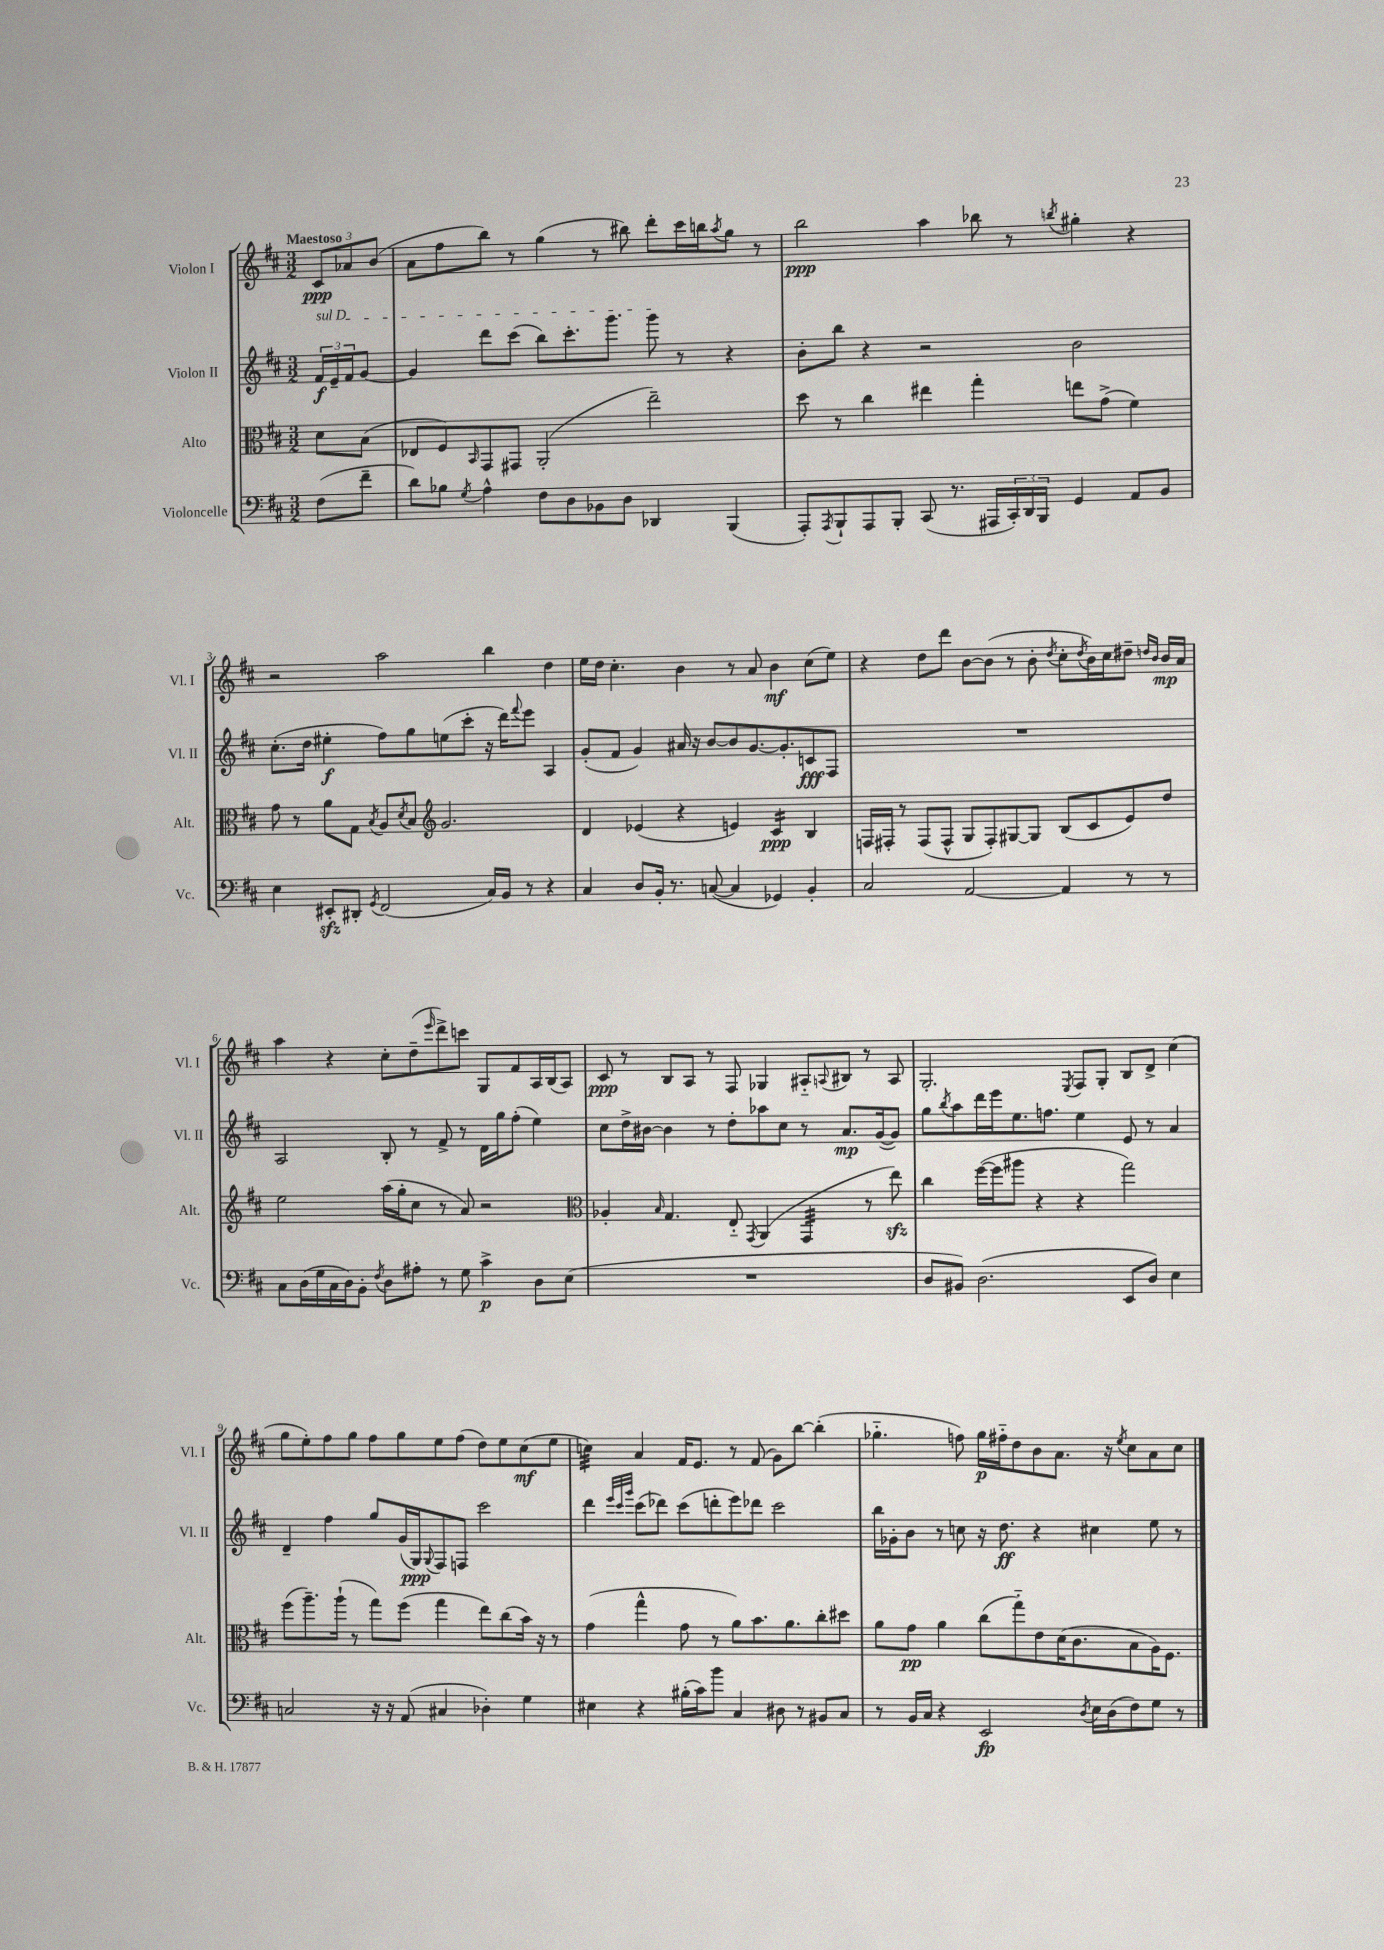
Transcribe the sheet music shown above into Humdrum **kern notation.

**kern	**kern	**kern	**kern
*staff4	*staff3	*staff2	*staff1
*clefF4	*clefC3	*clefG2	*clefG2
*k[f#c#]	*k[f#c#]	*k[f#c#]	*k[f#c#]
*M3/2	*M3/2	*M3/2	*M3/2
(8F#	8d	24f#	12c#
.	.	24e~	.
.	.	24f#	12a-
8f#~	(8B	[8g	.
.	.	.	(12b
=	=	=	=
8d)	8E-	4g]	8a
8B-	8F#)	.	8ff#
8qG	16qqBB	.	.
4A^^	8GG	8ddd	8bb)
.	8GG#	(8ccc#	8r
8F#	(2AA'	8bb)	(4gg
8D	.	8.ccc#'	.
8BB-	.	.	8r
.	.	8.ggg	.
8D	.	.	8bb#)
4DD-	2ee~)	8ggg	8ddd'
.	.	8r	16ccc#
.	.	.	16bb
.	.	.	8qaa
(4BBB	.	4r	8gg
.	.	.	8r
=	=	=	=
8AAA')	8dd	8b'	2bb
8qAAA	.	.	.
8BBB`	8r	8bb	.
8AAA	4cc#	4r	.
8BBB'	.	.	.
(8CC#	4ee#	2r	4aa
8.r	.	.	.
.	4gg'	.	8bb-
16AAA#	.	.	.
24CC#')	.	.	8r
24DD	.	.	.
24BBB	.	.	.
.	.	.	8qbb
4GG	8ee	2b	4gg#'
.	(8g^	.	.
8AA	4f#)	.	4r
8BB	.	.	.
=	=	=	=
4E	8g	(8.cc#'	2r
.	8r	.	.
.	.	16dd	.
8EE#'	8a	4ee#'	.
8DD#'	8G	.	.
8qGG	8qB	.	.
(2FF#	8A	8ff#)	2aa
.	8qd	.	.
.	8B	8gg	.
*	*clefG2	*	*
.	2.g	(8ee	.
.	.	8ccc#'	.
16C#)	.	16r	4bb
16BB	.	16ddd)	.
.	.	8qqfff#	.
8r	.	8eee	.
4r	.	4A	4dd
=	=	=	=
4C#	4d	(8g'	16ee
.	.	.	16dd
.	.	8f#	4.cc#'
8D	(4e-	4g)	.
16BB'	.	.	.
8.r	.	.	.
.	4r	16a#	4b
.	.	16r	.
([8C	.	[8b	.
4C]	4e)	8b]	8r
.	.	[8.g	8a
4GG-)	4c#	.	4b
.	.	8.g']	.
4BB'	4B	8c	(8cc#
.	.	8F#	8ee)
=	=	=	=
2C#	16F	1.r	4r
.	16F#'	.	.
.	8r	.	.
.	(8F#	.	8dd
.	8F#^^	.	8ddd
[2AA	8G	.	[8b
.	8F#')	.	(8b]
.	[8G#	.	8r
.	8G#]	.	8b'
.	.	.	8qdd
4AA]	(8B	.	8cc#'
.	.	.	8qdd
.	8c#	.	16b)
.	.	.	16cc#
8r	8e)	.	8dd#~
.	.	.	16qqdd
.	.	.	16qqb
8r	8dd	.	16b
.	.	.	16a
=	=	=	=
8C#	2ee	2A	4aa
(16D	.	.	.
16G	.	.	.
16C#	.	.	4r
16D)	.	.	.
8BB'	.	.	.
8qF#	.	.	.
8D	(16aa	8B'	8cc#'
.	16gg'	.	.
8A#'	8cc#	8r	(8dd~
.	.	.	16qqeee
8r	8r	8f#^	8ddd^)
8G	8a)	8r	8ccc
4c#^	2r	16d	8G
.	.	16gg	.
.	.	(8ff#'	8f#
8D	.	4ee)	16A
.	.	.	(16B
(8E	.	.	8A)
=	=	=	=
*	*clefC3	*	*
1.r	4A-'	8cc#	8c#
.	.	16dd^	8r
.	.	[16b#	.
.	16qqB	.	.
.	4.G	4b#]	8B
.	.	.	8A
.	.	8r	8r
.	8E'~	8dd'	8F#
.	8qGG	.	.
.	(4AA	8aa-	4G-
.	.	8cc#	.
.	4GG	8r	8A#'~
.	.	.	8qqA
.	.	8.a	8B#
.	8r	.	8r
.	.	([16g	.
.	8ee)	8g])	8A
=	=	=	=
8D	4cc#	8gg	2.G'
.	.	8qbb	.
8BB#)	.	8aa	.
(2.D	([16ff#	16ddd	.
.	16ff#]	16eee	.
.	8aa#	8.ee	.
.	4r	.	.
.	.	8.ff	.
.	.	.	8qE
.	4r	4ee	8F#
.	.	.	8G'
8EE	2gg)	8e	8B
8D)	.	8r	8d^
4E	.	4a	(4cc#
=	=	=	=
2C	(8ff#	4d~	8gg
.	8.aa~)	.	8ee')
.	.	4ff#	8ff#
.	(16aa`	.	.
.	8r	.	8gg
16r	8gg)	8gg	8ff#
16r	.	.	.
(8AA	(8ff#	(16g	8gg
.	.	16G)	.
.	.	8qqG	.
4C#	4gg	8F#	8ee
.	.	8F	(8ff#
4D-')	8ee)	2ccc#	8dd)
.	(8cc#	.	8ee
4G	16b)	.	(8cc#
.	16r	.	.
.	8r	.	8ee
=	=	=	=
4E#	(4g	4ddd	4cc)
.	.	32qqeee	.
.	.	32qqccc#	.
.	.	32qqggg	.
4r	4gg^^	(8ccc#	4a
.	.	8ddd-)	.
(16B#'	8g	(8ccc#	16f#
16c#)	.	.	8.e
8b	8r	8ddd'	.
4C#	8a)	8eee)	8r
.	8.b	8ddd-	(8f#
8D#	.	2ccc#	8g)
.	8.a	.	.
8r	.	.	[8bb
8BB#	8cc#'	.	(4bb']
8C#	8dd#	.	.
=	=	=	=
8r	8a	16bb	4.gg-'~
.	.	16g-'	.
16BB	8g	8b	.
16C#	.	.	.
4r	4a	8r	.
.	.	8cc	8ff)
2EE	(8cc#	16r	16gg-
.	.	8.dd	16ff#'~
.	8gg'~)	.	8dd
.	8e	4r	8b
.	(16d	.	8.a
.	8.c#	.	.
8qD	.	.	.
16E	.	4cc#	.
(16D	.	.	16r
.	.	.	8qee
8F#)	8B	.	8cc#
8G	16A)	8ee	8a
.	8.F#	.	.
8r	.	8r	8cc#
==	==	==	==
*-	*-	*-	*-
